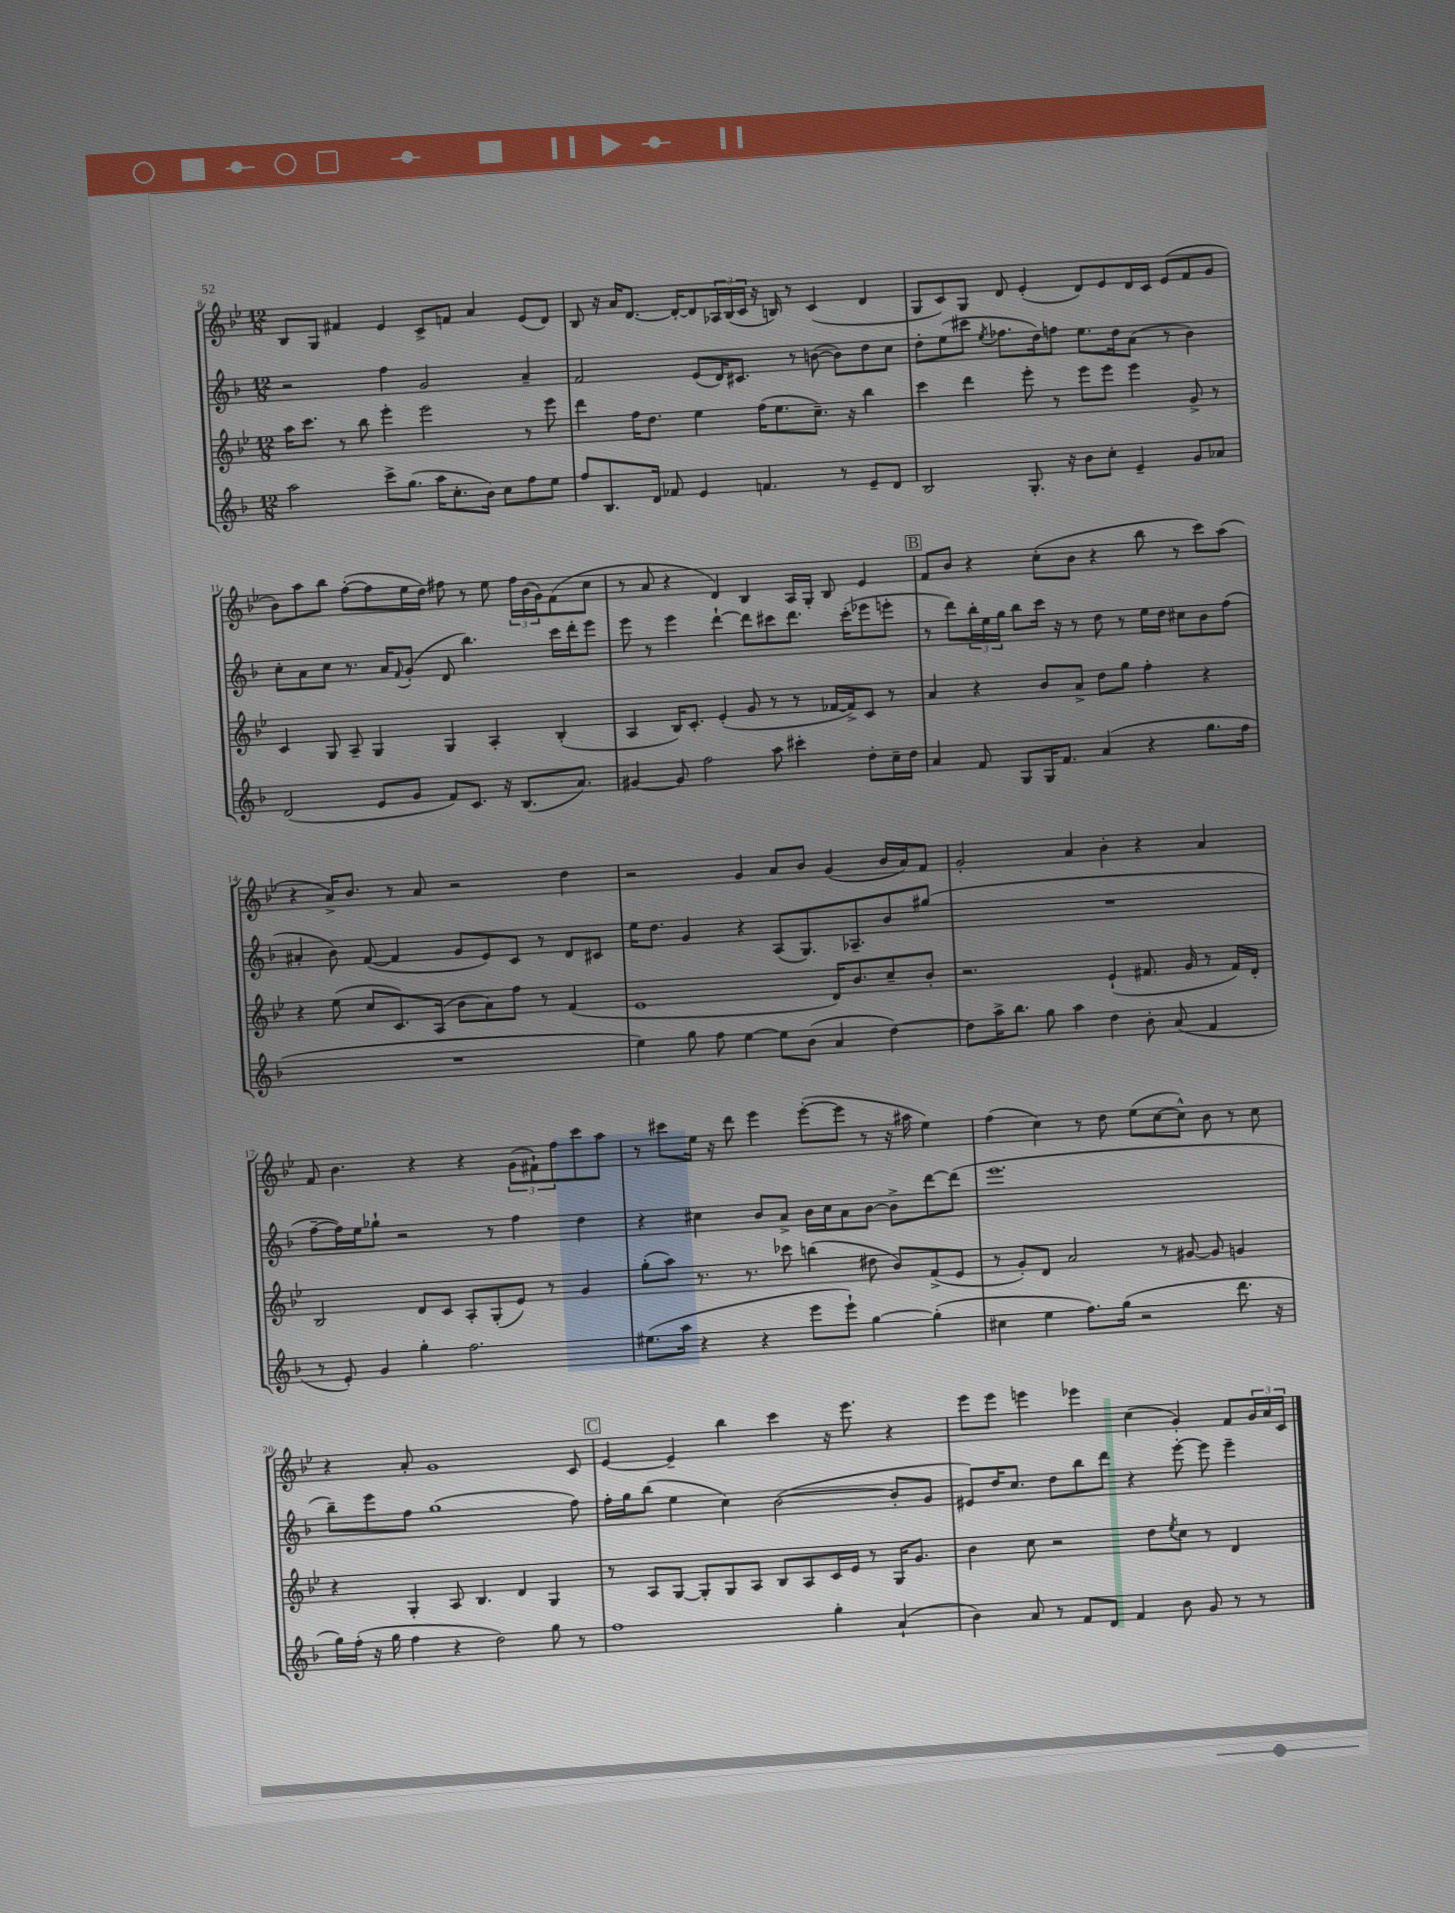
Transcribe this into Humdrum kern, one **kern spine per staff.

**kern	**kern	**kern	**kern
*staff4	*staff3	*staff2	*staff1
*clefG2	*clefG2	*clefG2	*clefG2
*k[b-]	*k[b-e-]	*k[b-]	*k[b-e-]
*M12/8	*M12/8	*M12/8	*M12/8
2aa	16aa	2r	8B-
.	8.ccc	.	.
.	.	.	8G
.	8r	.	4f#
.	8bb-	.	.
8ccc^	4eee-'	4ff	4e-
(8.gg	.	.	.
.	2eee-	2g	8c^
16aa	.	.	.
8.cc'	.	.	8f
.	.	.	4a
16b-)	.	.	.
8cc	.	.	.
8ff	8r	4a~	(8e-
8ee	8eee-	.	8d)
=	=	=	=
8ff	4ddd	2f	8B-
8.B-	.	.	16r
.	.	.	16a
.	16ff	.	[8.d
16d	8.dd	.	.
8f-	.	.	.
.	.	.	16d'_
4e	4ee-	(8e	8d]
.	.	16d)	24A-
.	.	.	(24B-
.	.	8.c#	.
.	.	.	24c
4.f	(16ff	.	16r
.	8.ee-	.	16B)
.	.	8r	8r
.	8.cc~)	([8b	(4c
8r	.	8b])	.
.	16r	.	.
8e~	4bb-	8dd	4d
8d	.	8cc	.
=	=	=	=
2B-	4ccc	8dd'	8G
.	.	(8ee	8c)
.	4ddd	8ccc#	8G
.	.	8qee	.
.	.	8.ff-	8d
8.G'	8eee-'	.	(4e-'
.	.	16dd)	.
.	8r	8ff	.
16r	.	.	.
8b-	8eee-	8.ee	8d)
8cc'	8eee-	.	8e-
.	.	16dd	.
4e~	4eee-	(8a	16d
.	.	.	16c
.	.	8r	(8e-
8g	8g^	4b-)	8f
8a-	8r	.	8g
=	=	=	=
(2d	4c	8cc'	8b-)
.	.	8a	8aa
.	8G	8cc	8bb-
.	8A~	8.r	([8ff'
8e	4G	.	8ff]
.	.	16a	.
.	.	8qqf	.
8g	.	(8g'	16ee-
.	.	.	16dd)
8f)	4G	8d	8ff#
8.c	.	4.bb-)	8r
.	4A'	.	8ee-
16r	.	.	.
(8.B-	.	.	24ff#
.	.	.	(24b-
.	.	.	24g)
.	(4B-'	16ccc	(8f
8.a)	.	16ddd'	.
.	.	8eee	8cc
=	=	=	=
[4g#	4A	8eee	8r
.	.	8r	8a
8g#]	16B-)	4eee	4r
.	8.c'	.	.
2ff	.	.	.
.	(4e-'	[4ddd`	4d)
.	8g	8ddd]	4B-
8aa	8r	8ccc#	.
4ccc#'	8r	8.ddd	16A
.	.	.	16G'
.	[16f-	.	8B-
.	16f-^])	(16ccc#'	.
8dd'	8c	8eee-	4e-
16cc~	8r	8eee'	.
16dd	.	.	.
=	=	=	=
4a	4a	8r	8f
.	.	8ddd)	8b-
8f	4r	24bb-'	4r
.	.	24ee	.
.	.	24gg	.
8G	.	8bb-	.
16G	8b-	16ccc	(8cc'
8.f	.	16r	.
.	8a^	8r	8b-
(4a	8dd	8dd	4r
.	8gg	8r	.
4r	4ff'	16ee	8bb-
.	.	16dd	.
.	.	8cc#	8r
8.gg	4r	8b-	8ccc)
.	.	(8ff	(8aa
16ff	.	.	.
=	=	=	=
1.r	4r	4a#'	4r
.	(8ee-	8b-)	16a^)
.	.	.	8.b-
.	8cc	([8f	.
.	8.c)	4f]	8r
.	.	.	8a
.	(16A	.	.
.	8b-	8g	2r
.	8a)	8e)	.
.	8ff	8c	.
.	8r	8r	.
.	(4f	8d	4dd
.	.	8c#	.
=	=	=	=
4ee)	1e-	16ee	2r
.	.	8.dd	.
8gg	.	4g	.
8ff	.	.	.
[4ee	.	4r	4g
8ee]	.	(8A	8a
(8b-	.	8.G)	8b-
4a	16d)	.	(4g
.	8.b-	8.A-~	.
[4dd)	8cc~	8b-	16b-
.	.	.	16a)
.	8b-'	(8gg#	8f
=	=	=	=
8dd]	2.r	1.r	2g'
16aa^	.	.	.
8.bb-	.	.	.
8gg	.	.	.
4aa	.	.	4a
4dd	(4e-`	.	4b-'
8b-'	8.f#	.	4r
(8a	.	.	.
.	16g	.	.
4f	8r	.	4a
.	16f#)	.	.
.	16d'	.	.
=	=	=	=
8r	2B-	[8ff~	8f
8e')	.	16ff])	4.b-
.	.	16ee	.
4g	.	8gg-`	.
.	.	2r	.
4gg'	8d	.	4r
.	8c	.	.
2.ff	8A'	.	4r
.	(8G'	8r	.
.	8e-)	4ff	(12g
.	.	.	12f#`)
.	8r	.	.
.	.	.	12ff
.	4g	4dd	8ccc
.	.	.	8aa
=	=	=	=
(8.ee#	(8gg'	4r	8r
.	8aa)	.	8ccc#
16aa	.	.	.
4r	8.r	4cc#	16ee-
.	.	.	16r
.	.	.	8ddd
.	8.r	.	.
4r	.	8b-	4eee-
.	8ccc-	8a^	.
8eee	(4bb	16b-	([8eee-'
.	.	16cc#	.
8eee`)	.	8a	8eee-]
[4gg	8dd#	[8b-	8r
.	8b-)	8b-^]	16r
.	.	.	16aa#
(4gg']	(8f^	[8ddd	4ee-)
.	8e-	(8ddd]	.
=	=	=	=
4cc#	8r	1.eee	(4ff
.	8g')	.	.
4ee	8d	.	4cc)
.	2a	.	.
8.ff)	.	.	8r
.	.	.	8dd
(16gg	.	.	.
2r	.	.	(8ee-
.	8r	.	[8cc
.	[8g#	.	8cc^^])
.	8g#]	.	8b-
8.ddd	4g	.	8r
.	.	.	8cc
16r	.	.	.
=	=	=	=
16gg)	4r	8bb-~)	4r
(16ff'	.	.	.
16r	.	8eee	.
16gg	.	.	.
4ff	4G'	8ff	8a'
.	.	(1gg	1g
4r	8A	.	.
.	4.B-	.	.
2dd)	.	.	.
.	4d	.	.
8gg	4G	.	.
8r	.	8ff)	8c
=	=	=	=
1ff	8r	16ff'	[4e-
.	.	16gg	.
.	8A	(8bb-	.
.	[8G	4ee	4e-~]
.	8G']	.	.
.	8G	4cc)	4bb-
.	8A	.	.
.	8B-	([2b-	4ccc
.	8A	.	.
4gg'	16c	.	16r
.	16e-	.	8.eee-
.	8r	.	.
(4a`	16G	8b-']	4r
.	8.g	.	.
.	.	8g	.
=	=	=	=
4b-)	4b-	8e#)	8eee-
.	.	16dd	8eee-
.	.	8.cc	.
8a	8cc	.	4eee
8r	2r	8dd	.
8f	.	8bb-	4eee-
8d	.	8ddd	.
4f	.	4r	(4cc
.	8dd	.	.
.	8qee-	.	.
8b-	8cc	[8eee'	4g')
8g	8r	8eee]	.
8r	4d	4eee~	8f
8r	.	.	24g
.	.	.	24a
.	.	.	24c
==	==	==	==
*-	*-	*-	*-
